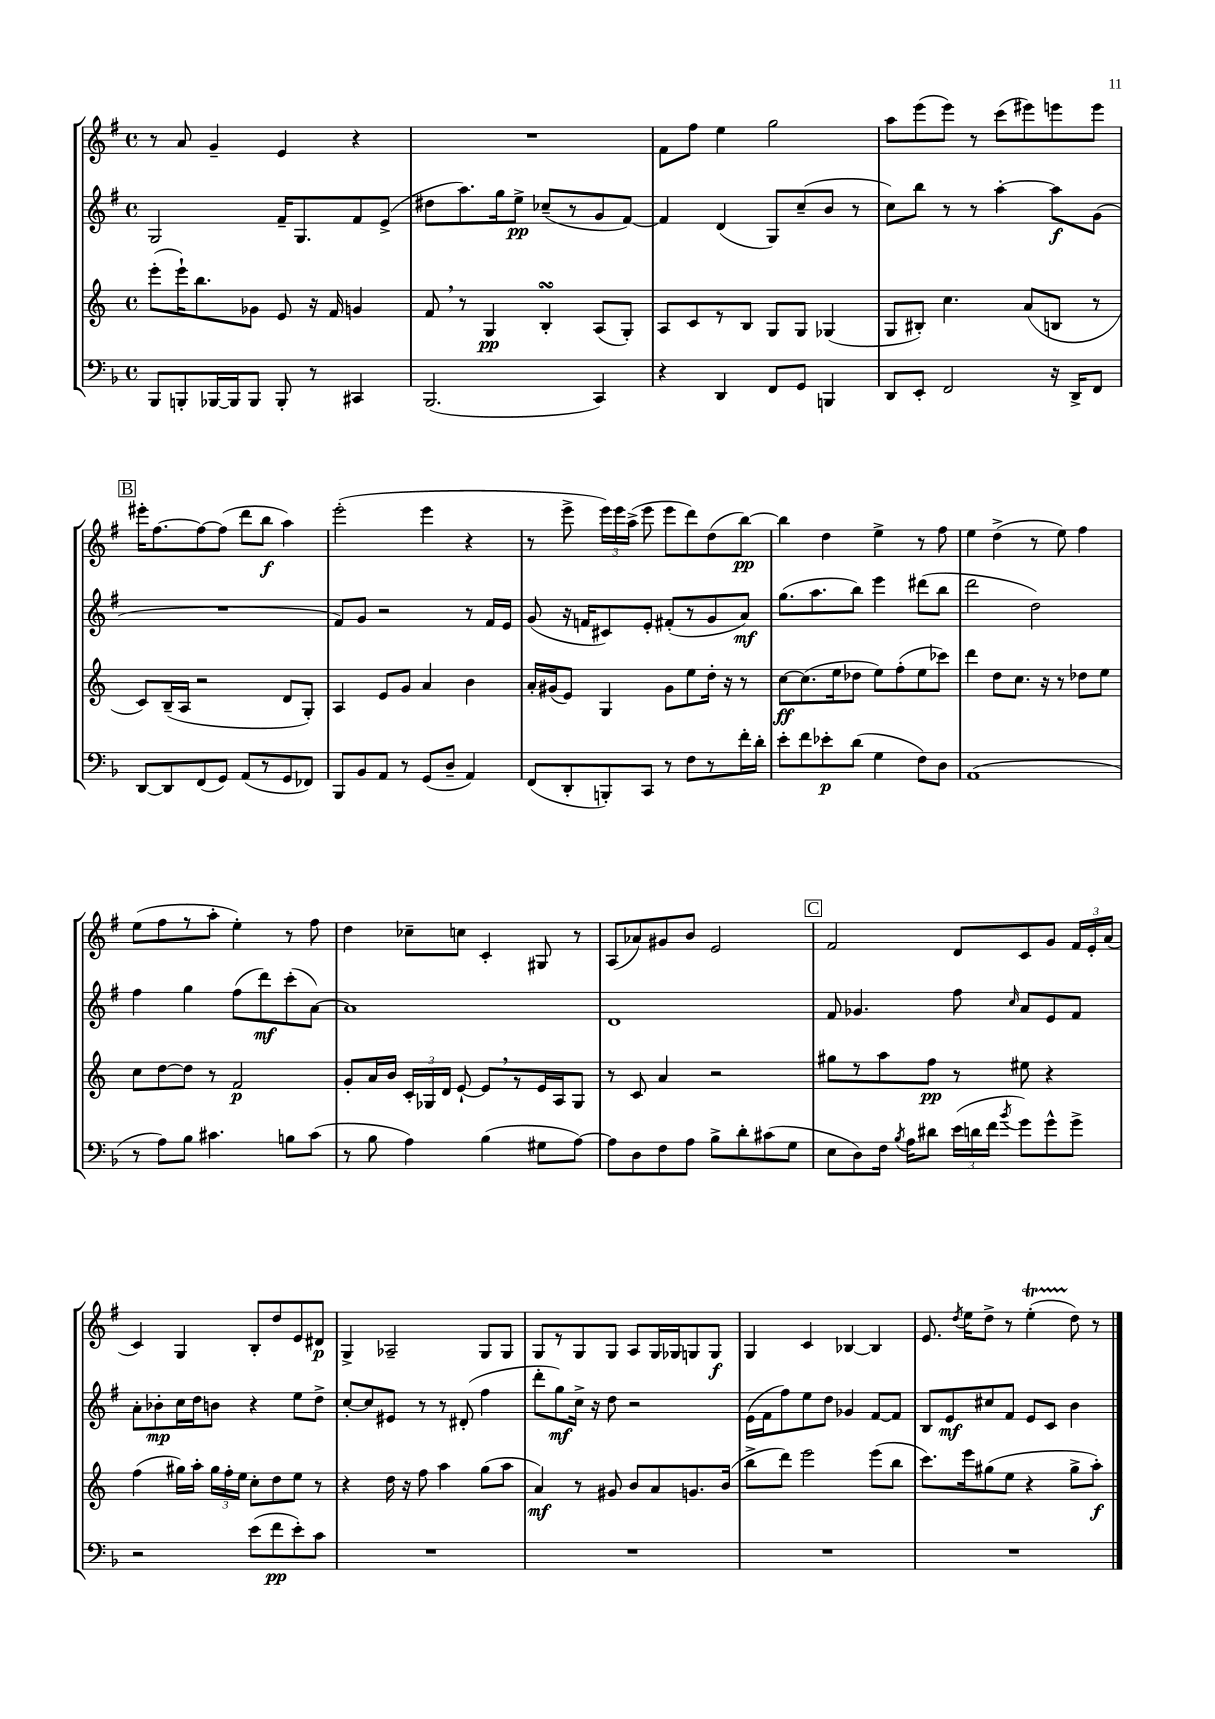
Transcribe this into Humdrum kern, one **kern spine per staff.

**kern	**kern	**kern	**kern
*staff4	*staff3	*staff2	*staff1
*clefF4	*clefG2	*clefG2	*clefG2
*k[b-]	*k[]	*k[f#]	*k[f#]
*M4/4	*M4/4	*M4/4	*M4/4
*met(c)	*met(c)	*met(c)	*met(c)
8BBB-	(8eee'	2G	8r
8BBB'	16eee`)	.	8a
.	8.bb	.	.
[16BBB-	.	.	4g~
16BBB-]	.	.	.
8BBB-	8g-	.	.
8BBB-'	8e	16f#~	4e
.	.	8.G	.
8r	16r	.	.
.	16f	.	.
4CC#	4g	8f#	4r
.	.	(8e^	.
=	=	=	=
(2.BBB-	8f	8dd#	1r
.	8r	8.aa)	.
.	4G	.	.
.	.	16gg	.
.	.	8ee^	.
.	4B'	(8cc-~	.
.	.	8r	.
4CC)	(8A	8g	.
.	8G')	[8f#)	.
=	=	=	=
4r	8A	4f#]	8f#
.	8c	.	8ff#
4DD	8r	(4d	4ee
.	8B	.	.
8FF	8G	8G)	2gg
8GG	8G	(8cc~	.
4BBB	(4G-	8b	.
.	.	8r	.
=	=	=	=
8DD	8G	8cc)	8aa
8EE'	8B#')	8bb	(8eee
2FF	4.cc	8r	8eee)
.	.	8r	8r
.	.	[4aa'	(8ccc
.	(8a	.	8eee#)
16r	8B	8aa]	8eee
16DD^	.	.	.
8FF	8r	(8g	8eee
=	=	=	=
[8DD	8c)	1r	16eee#'
.	.	.	[8.ff#
8DD]	(16B~	.	.
.	16A	.	.
(8FF	2r	.	8ff#_
8GG)	.	.	(8ff#]
(8AA	.	.	8ddd
8r	.	.	8bb
8GG	8d	.	4aa)
8FF-)	8G')	.	.
=	=	=	=
8BBB-	4A	8f#)	(2eee'
8BB-	.	8g	.
8AA	8e	2r	.
8r	8g	.	.
(8GG	4a	.	4eee
8D~	.	.	.
4AA)	4b	8r	4r
.	.	16f#	.
.	.	16e	.
=	=	=	=
(8FF	16a'	(8g	8r
.	(16g#	.	.
8DD'	8e)	16r	8eee^
.	.	16f	.
8BBB')	4G	8c#)	24eee)
.	.	.	24eee
.	.	.	(24aa^
8CC	.	8e'	8eee
8r	8g#	(8f#'	8eee
8F	8ee	8r	8ddd)
8r	16dd'	8g	(8dd
.	16r	.	.
16f'	8r	8a)	[8bb)
16d'	.	.	.
=	=	=	=
8e'	[8cc	(8.gg	4bb]
8f	(8.cc]	.	.
.	.	8.aa	.
8e-'	.	.	4dd
.	16ee	.	.
(8d	8dd-	8bb)	.
4G	8ee)	4eee	4ee^
.	(8ff'	.	.
8F)	8ee	(8ddd#	8r
8D	8ccc-)	8bb	8ff#
=	=	=	=
(1AA	4ddd	2ddd	4ee
.	8dd	.	(4dd^
.	8.cc	.	.
.	.	2dd)	8r
.	16r	.	.
.	8r	.	8ee)
.	8dd-	.	4ff#
.	8ee	.	.
=	=	=	=
8r	8cc	4ff#	(8ee
8A)	[8dd	.	8ff#
8B-	8dd]	4gg	8r
4.c#	8r	.	8aa'
.	2f	(8ff#	4ee')
.	.	8ddd)	.
8B	.	(8ccc'	8r
(8c#	.	[8a)	8ff#
=	=	=	=
8r	8g'	1a]	4dd
8B-	16a	.	.
.	16b	.	.
4A)	24c'	.	8cc-~
.	24G-	.	.
.	24d	.	.
.	[8e`	.	8cc
(4B-	8e]	.	4c'
.	8r	.	.
8G#	16e	.	8G#
.	16A	.	.
[8A)	8G-	.	8r
=	=	=	=
8A]	8r	1d	(8A
8D	8c	.	8a-)
8F	4a	.	8g#
8A	.	.	8b
8B-^	2r	.	2e
8d'	.	.	.
(8c#	.	.	.
8G	.	.	.
=	=	=	=
8E	8gg#	8f#	2f#
8D)	8r	4.g-	.
16F	8aa	.	.
8qB-	.	.	.
16A	.	.	.
8d#	8ff	.	.
(24e	8r	8ff#	8d
24d	.	.	.
24f	.	.	.
8qb-	.	16qqcc	.
8g)	8ee#	8a	8c
8g^^	4r	8e	8g
8g^	.	8f#	24f#
.	.	.	24e'
.	.	.	(24a
=	=	=	=
2r	(4ff	8a'	4c)
.	.	8b-'	.
.	16gg#)	16cc	4G
.	16aa'	16dd	.
.	24gg#	8b	.
.	24ff'	.	.
.	24ee	.	.
(8e	8cc'	4r	8B'
8f	8dd	.	8dd
8e')	8ee	8ee	8e
8c	8r	8dd^	8d#
=	=	=	=
1r	4r	[8cc'	4G^
.	.	8cc]	.
.	16dd	8e#	2A-~
.	16r	.	.
.	8ff	8r	.
.	4aa	8r	.
.	.	(8d#'	.
.	(8gg	4ff#	8G
.	8aa	.	8G
=	=	=	=
1r	4a)	8ddd'	8G
.	.	8gg)	8r
.	8r	16cc^	8G
.	.	16r	.
.	8g#	8dd	8G
.	8b	2r	8A
.	8a	.	16G
.	.	.	16G-
.	8.g	.	8G
.	.	.	8G
.	(16b	.	.
=	=	=	=
1r	8bb^	(16e	4G
.	.	16f#	.
.	8ddd)	8ff#)	.
.	2eee	8ee	4c
.	.	8dd	.
.	.	4g-	[4B-
.	(8eee	[8f#	4B-]
.	8bb	8f#]	.
=	=	=	=
1r	8.ccc)	8B	8.e
.	.	8e	.
.	.	.	8qdd
.	16eee	.	16ee
.	(8gg#	8cc#	8dd^
.	8ee	8f#	8r
.	4r	8e	(4ee'
.	.	8c	.
.	8gg#^	4b	8dd)
.	8aa')	.	8r
==	==	==	==
*-	*-	*-	*-
